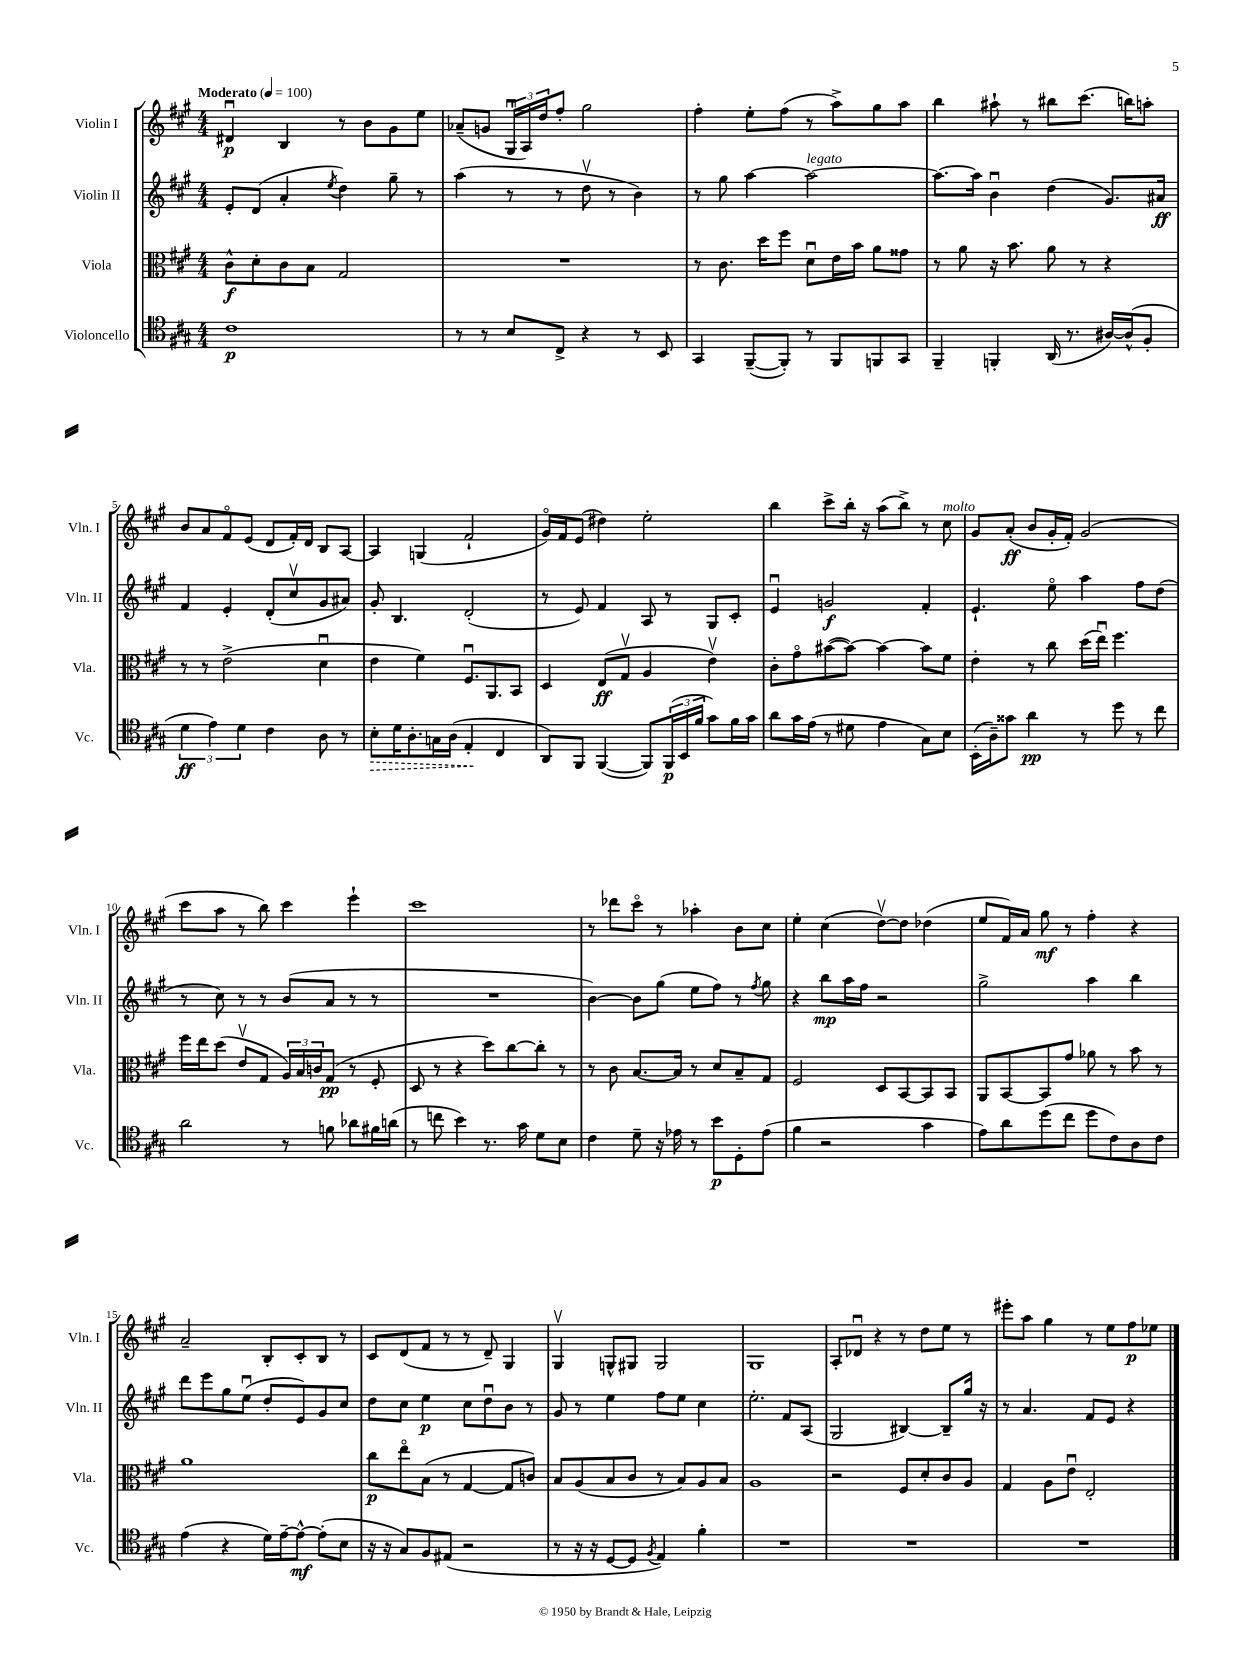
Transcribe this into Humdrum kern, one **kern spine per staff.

**kern	**kern	**kern	**kern
*staff4	*staff3	*staff2	*staff1
*clefC4	*clefC3	*clefG2	*clefG2
*k[f#c#g#]	*k[f#c#g#]	*k[f#c#g#]	*k[f#c#g#]
*M4/4	*M4/4	*M4/4	*M4/4
*MM100	*MM100	*MM100	*MM100
1c#	8c#^^	8e'	4d#u
.	8d'	(8d	.
.	8c#	4a'	4B
.	8B	.	.
.	.	8qee	.
.	2G#	4dd)	8r
.	.	.	8b
.	.	8gg#~	8g#
.	.	8r	8ee
=	=	=	=
8r	1r	(4aa	(8a-~
8r	.	.	8g
8B	.	8r	24G#u
.	.	.	24A)
.	.	.	24dd
8C#^	.	8r	8ff#'
4r	.	8ddv	2gg#
.	.	8r	.
8r	.	4b)	.
8BB	.	.	.
=	=	=	=
4GG#	8r	8r	4ff#'
.	8.c#	8gg#	.
([8FF#~	.	[4aa	8ee'
.	16dd	.	.
8FF#'])	8ff#	.	(8ff#
8r	8du	2aa_	8r
8FF#	16e	.	8aa^)
.	16b	.	.
8FF	8a	.	8gg#
8GG#	8g##	.	8aa
=	=	=	=
4FF#~	8r	8.aa_	4bb
.	8a	.	.
.	.	16aa]	.
4FF'	16r	4bu	8aa#`
.	8.b	.	.
.	.	.	8r
(16AA	8a	(4dd	8bb#
8.r	.	.	.
.	8r	.	(8.ccc#
[16A#)	4r	8.g#)	.
(16A#^^]	.	.	16bb)
8F#'	.	.	8aa'
.	.	16a#	.
=	=	=	=
6d	8r	4f#	8b
.	8r	.	8a
6e)	.	.	.
.	(2e^	4e'	8f#o
6d	.	.	.
.	.	.	(8e
4c#	.	(8d'	8d
.	.	8cc#v	16f#')
.	.	.	16d
8A	4du	8g#	8B
8r	.	8a#)	[8A
=	=	=	=
8B'	4e	8g#'	4A]
16d	.	4.B	.
8.A'	.	.	.
.	4f#)	.	(4G
16G	.	.	.
(16A	.	.	.
4E'	8.F#u	(2d'	2f#`
.	8.AA	.	.
4C#	.	.	.
.	8BB	.	.
=	=	=	=
8AA)	4D	8r	16g#o)
.	.	.	16f#
8FF#	.	8e)	(8e
([4FF#	(8E	4f#	4dd#)
.	8G#v	.	.
8FF#])	4A	8A	2ee'
(24FF#	.	8r	.
24BB	.	.	.
24f#	.	.	.
8g#)	4ev)	8G#	.
16f#	.	8c#'	.
16g#	.	.	.
=	=	=	=
8a	8c#'	4eu	4bb
16g#	8g#o	.	.
(16e	.	.	.
8r	([8b#	2g	8ccc#^
8d#	8b#_)	.	16bb'
.	.	.	16r
4e	4b#_	.	(8aa
.	.	.	8bb^)
8G#)	8b#]	4f#'	8r
8B	8f#	.	8cc#
=	=	=	=
(16BB'	4e'	4.e`	8g#
16A~)	.	.	.
8g##	.	.	(8a'
4a	8r	.	8b
.	8cc#	8eeo	16g#'
.	.	.	16f#')
8r	(16dd	4aa	(2g#
.	16eeu)	.	.
8dd	4.ff#	.	.
8r	.	8ff#	.
8cc#	.	(8dd	.
=	=	=	=
2a	16ff#	8r	8ccc#
.	16ee	.	.
.	(8dd	8cc#)	8aa
.	8ev	8r	8r
.	8G#	8r	8bb)
8r	24A)	(8b	4ccc#
.	24B	.	.
.	24c	.	.
8f	(8G#	8a	.
8a-	8r	8r	4eee`
16f#	8F#'	8r	.
(16a	.	.	.
=	=	=	=
8r	8D	1r	1ccc#
8cc	8r	.	.
4b)	4r	.	.
8.r	8dd)	.	.
.	[8cc#	.	.
16g#	.	.	.
8d	8cc#']	.	.
8B	8r	.	.
=	=	=	=
4c#	8r	[4b)	8r
.	8c#	.	8ddd-
8d~	[8.B	8b]	8ccc#o
16r	.	(8gg#	8r
16e-	16B]	.	.
8r	8r	8ee	4aa-'
8b	8d	8ff#)	.
8D'	8B~	8r	8b
.	.	8qff#	.
(8e-	8G#	8gg#	8cc#
=	=	=	=
4f#	2F#	4r	4ee'
2r	.	8bb	(4cc#
.	.	16aa	.
.	.	16ff#	.
.	8D	2r	[8ddv)
.	[8BB	.	8dd]
4g#	8BB]	.	(4dd-
.	8BB	.	.
=	=	=	=
8e)	8AA	2gg#^	8ee
8a	[8BB	.	16f#)
.	.	.	16a
(8dd	8BB]	.	8gg#
8cc#	8g#	.	8r
8dd	8a-	4aa	4ff#'
8c#)	8r	.	.
8A	8b	4bb	4r
8c#	8r	.	.
=	=	=	=
(4e	1a	8ddd	2a~
.	.	8eee	.
4r	.	8gg#	.
.	.	(8eeu	.
16d)	.	8dd'	8B'
[16e~	.	.	.
8e^^_	.	8e)	8c#'
(8e']	.	8g#	8B
8B	.	8cc#	8r
=	=	=	=
16r	8cc#	8dd	8c#
16r	.	.	.
8G#)	8eeo	8cc#	(8d
8F#	(8B	4ee	8f#
(8E#	8r	.	8r
2r	[4G#	8cc#	8r
.	.	8ddu	8d~)
.	8G#]	8b	4G#
.	8c)	8r	.
=	=	=	=
8r	8B	8g#	4G#v
16r	(8A	8r	.
16r	.	.	.
[8D	8B	4ee	8G^^
8D]	8c#	.	8G#
8qF#	.	.	.
4E)	8r	8ff#	2G#
.	8B)	8ee	.
4f#'	8A	4cc#	.
.	8B	.	.
=	=	=	=
1r	1A	2.ee'	1G#
.	.	8f#	.
.	.	(8A	.
=	=	=	=
1r	2r	2G#	8A'
.	.	.	8d-u
.	.	.	4r
.	8F#	[4B#)	8r
.	8d'	.	8dd
.	8c#	8B#~]	8ee
.	8A	16gg#	8r
.	.	16r	.
=	=	=	=
1r	4G#	8r	8eee#'
.	.	4.a	8aa
.	8A	.	4gg#
.	8eu	.	.
.	2E'	8f#	8r
.	.	8e	8ee
.	.	4r	8ff#
.	.	.	8ee-
==	==	==	==
*-	*-	*-	*-
